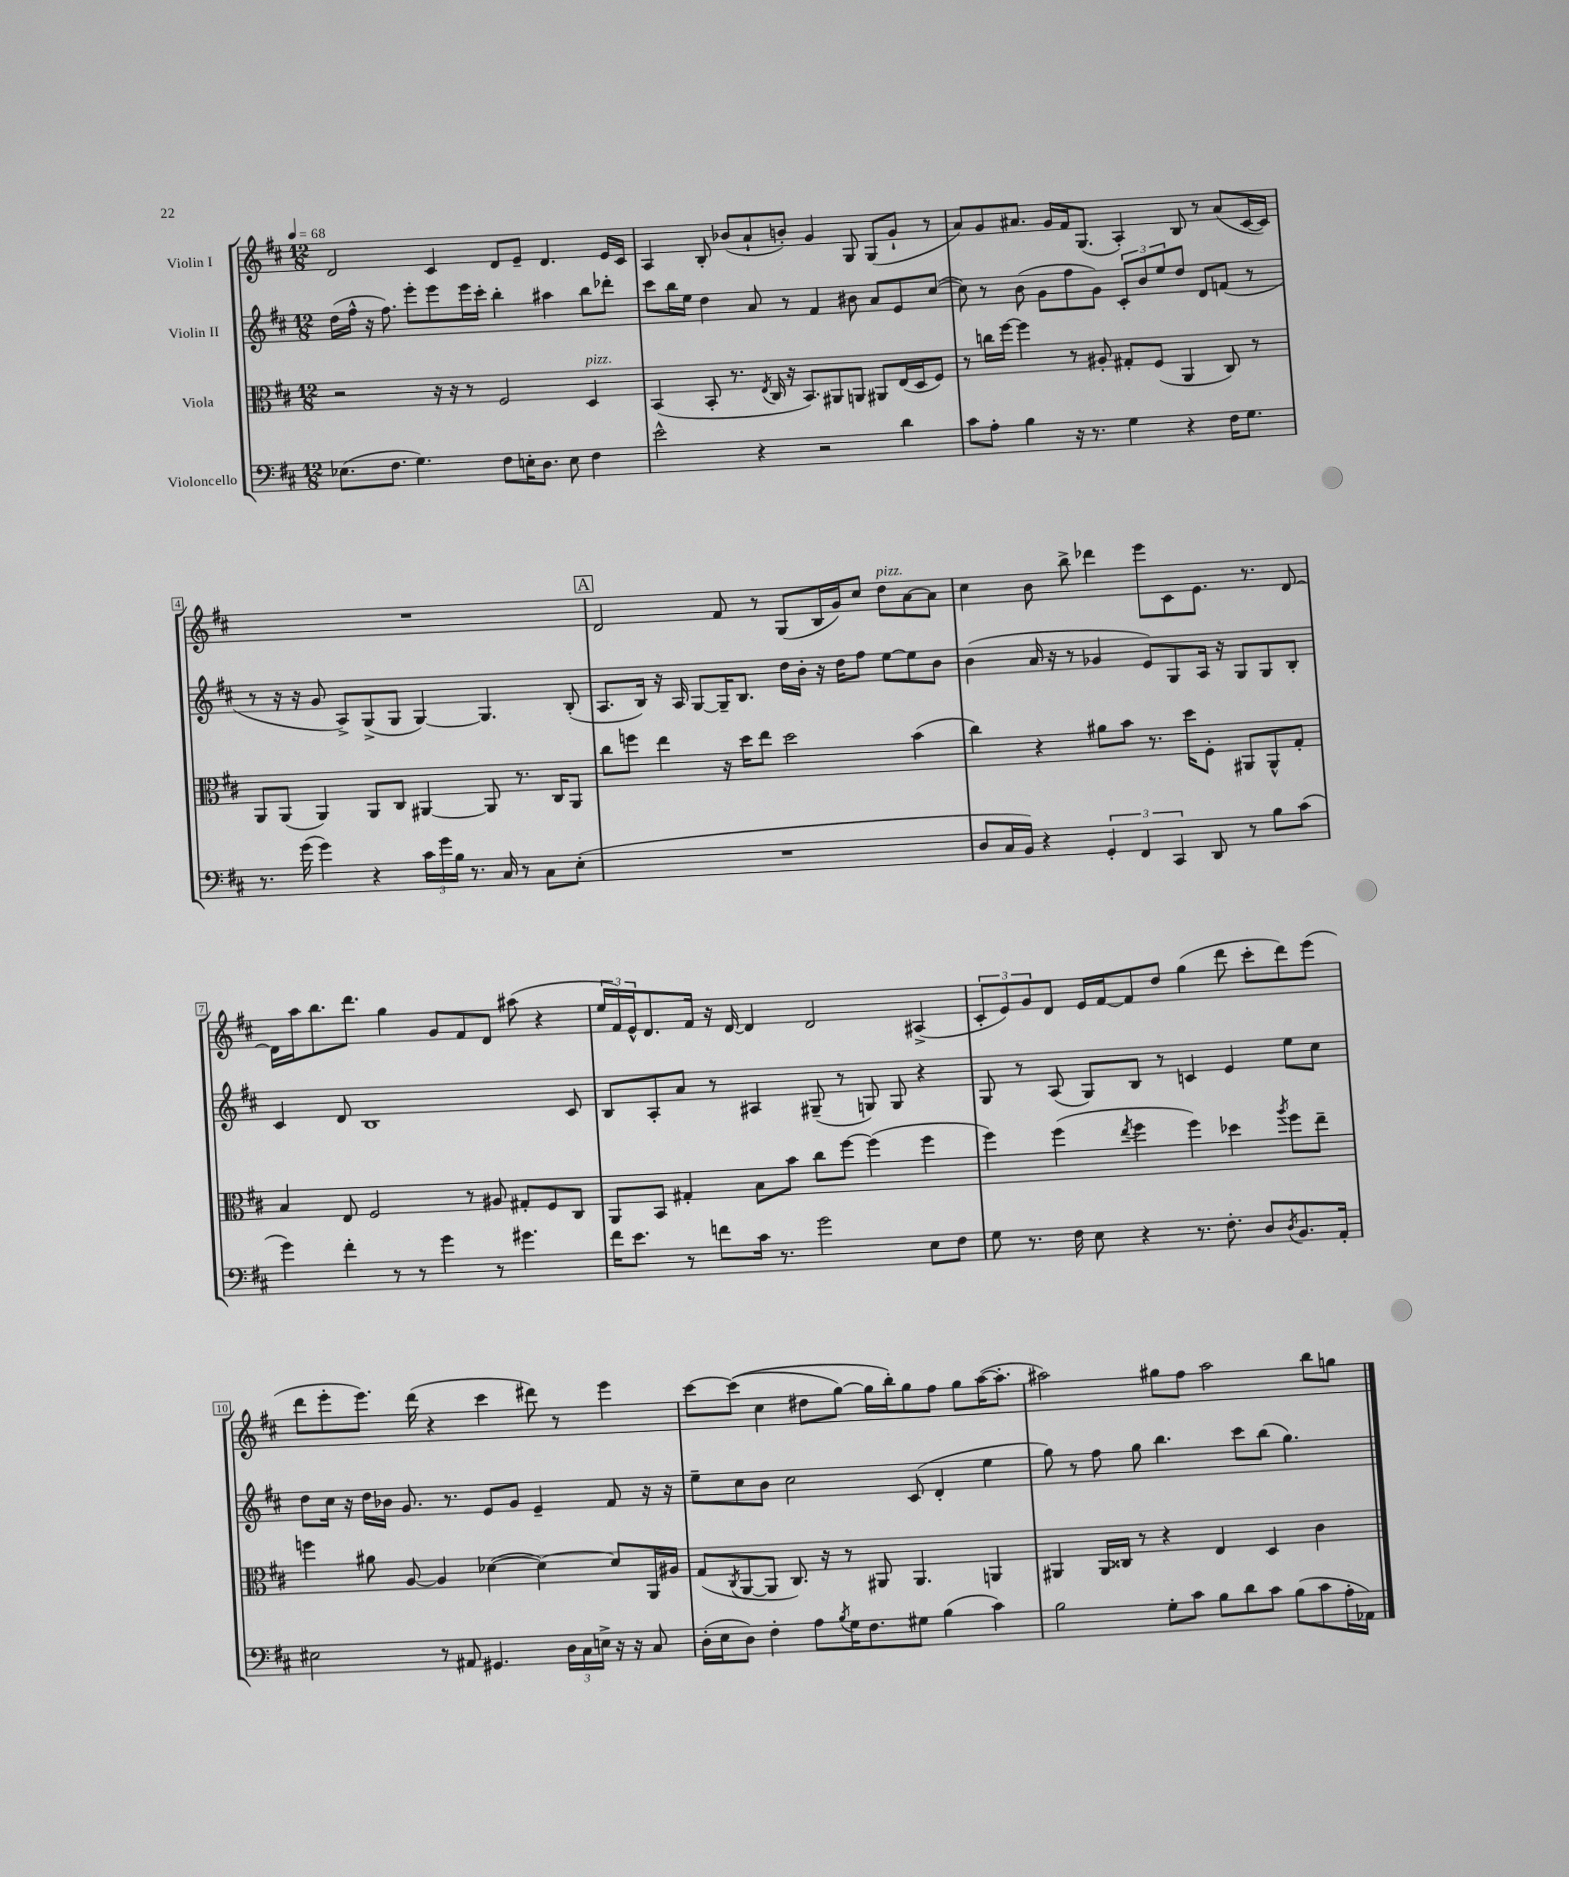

**kern	**kern	**kern	**kern
*part4	*part3	*part2	*part1
*staff4	*staff3	*staff2	*staff1
*I"Violoncello	*I"Viola	*I"Violin II	*I"Violin I
*clefF4	*clefC3	*clefG2	*clefG2
*k[f#c#]	*k[f#c#]	*k[f#c#]	*k[f#c#]
*M12/8	*M12/8	*M12/8	*M12/8
*MM68	*MM68	*MM68	*MM68
=1	=1	=1	=1
(8.E-X\L	2r	(16dd\LL	2d/
.	.	16ff#^^\JJ	.
.	.	16r	.
8.F#\J	.	8.ff#\)	.
4.G\)	.	8eee'\L	.
.	16r	8eee\	4c#/
.	16r	.	.
.	8r	16eee\L	.
.	.	16ccc#'\JJ	.
8F#\L	2F#/	4bb'\	8d/L
16En'\K	.	.	8e~/J
8.D\J	.	.	.
.	.	4aa#X\	4.d/
8E\	.	.	.
!	!LO:TX:a:i:t=pizz.	!	!
4F#\	4D/	8bb\L	.
.	.	8ddd-X'\J	16e/LL
.	.	.	16c#/JJ
=2	=2	=2	=2
2e^^\	(4BB/	8ccc#\L	4A/
.	.	16bb\L	.
.	.	16ee\JJ	.
.	8BB'/	4dd\	8B'/
.	8.r	.	(8b-X/L
4r	.	8a/	8a`/
.	8qE/	.	.
.	16C#/	.	.
.	16r	8r	8bn'/J)
.	8.BB/L)	.	.
2r	.	4f#/	4g/
.	8AA#X/	.	.
.	8AAn/J	8b#X\	8G/
.	8AA#X/L	8a/L	(8G/L
4d\	(16E/L	8e/	8g`/J
.	16D/J	.	.
.	8F#/J)	([8cc#/J	8r
=3	=3	=3	=3
8c#\L	8r	8cc#\])	8a/L)
8A'\J	16ccn\LL	8r	8g/
.	[16ff#\JJ	.	.
4B\	4ff#\]	(8b\	8.a#X/J
.	.	8g\L	.
.	.	.	16g/LL
16r	8r	8ff#\	16f#/J
8.r	.	.	(8.G/J
.	8A#X'/	8g\J)	.
4G\	8G#X'/L	12c#'/L	4A'/)
.	.	12b/	.
.	(8F#/J	.	.
.	.	12ee/	.
4r	4AA/	8dd/J	8B/
.	.	8d/L	8r
16F#\KL	8C#/)	(8fn/J	(8a#/L
8.G\J	.	.	.
.	8r	8r	[16c#/L
.	.	.	16c#/JJ])
!!LO:LB:g=z
=4	=4	=4	=4
8.r	8AA/L	8r	1.r
.	(8AA/J	16r	.
(16g\	.	16r	.
4g\)	4AA/)	8g/	.
.	.	8A^/L)	.
4r	8AA/L	(8G^/	.
.	8C#/J	8G/J	.
24c#\LL	[4AA#X/	[4G/)	.
24g\	.	.	.
24B\JJ	.	.	.
8.r	.	.	.
.	8AA#/]	4.G/]	.
16C#/	.	.	.
8r	8.r	.	.
8C#\L	.	.	.
.	16C#/KL	.	.
(8E'\J	8AA#/J	(8B'/	.
!!LO:REH:place=s1:t=A
=5	=5	=5	=5
1.r	8cc#\L	8.A/L	2d/
.	8ffn\J	.	.
.	.	16B/Jk)	.
.	4ee\	16r	.
.	.	16A/	.
.	.	[8G/L	.
.	16r	16G~/K]	8f#/
.	16dd\KL	8.B/J	.
.	8ee\J	.	8r
.	2dd\	16dd\LL	(8G/L
.	.	16b'\JJ	.
.	.	16r	16B/L
.	.	16dd\KL	16g/J)
.	.	8ff#\J	8cc#/J
!	!	!	!LO:TX:a:i:t=pizz.
.	.	[8ee\L	8dd\L
.	(4b\	8ee\]	[8a\
.	.	8b\J	8a\J]
=6	=6	=6	=6
8D/L	4cc#\)	(4b\	4cc#\
16C#/L	.	.	.
16BB/JJ)	.	.	.
4r	4r	16a/	8b\
.	.	16r	.
.	.	8r	8bb^\
6GG'/	8a#X\L	4g-X/	4ddd-X\
.	8b\J	.	.
6FF#/	.	.	.
.	8.r	8e/L)	8eee\L
6CC#/	.	.	.
.	.	8G/	8c#\
.	16dd\KL	.	.
8DD/	8F#'\J	16A/Jk	8.e\J
.	.	16r	.
8r	8AA#X/L	8G/L	.
.	.	.	8.r
8B\L	8AA#^^/	8G/	.
(8c#\J	8G'/J	8B'/J	[8d/
!!LO:LB:g=z
=7	=7	=7	=7
4g\)	4B/	4c#/	16d\LL]
.	.	.	16aa\J
.	.	.	8.bb\
4f#'\	8E/	8d/	.
.	.	.	8.ddd\J
.	2F#/	1B	.
8r	.	.	4gg\
8r	.	.	.
4g\	.	.	8g/L
.	8r	.	8f#/
8r	8A#X/	.	8d/J
4.g#X\	8G#X'/L	.	(8aa#X\
.	8F#/	.	4r
.	8C#/J	8c#/	.
=8	=8	=8	=8
16f#\KL	8AA/L	8B/L	24ee/LL
.	.	.	24f#/)
8.e\J	.	.	.
.	.	.	24e^^/J
.	8BB/J	8A'/	8.d/
8r	4G#X'/	8a/J	.
.	.	.	16f#/Jk
8fn\L	.	8r	16r
.	.	.	[16d/
16c#\Jk	8B\L	4A#X/	4d/]
8.r	.	.	.
.	8b\J	.	.
2g\	8cc#\L	(8G#X~/	2d/
.	[8ff#\J	8r	.
.	(4ff#\]	8Gn/)	.
.	.	8G/	.
8E\L	4ff#\	4r	(4A#X^/
8F#\J	.	.	.
=9	=9	=9	=9
8G\	4ff#\)	8G/	12c#'/L
.	.	.	12e/)
8.r	.	8r	.
.	.	.	12g/
.	(4ff#\	(8A/	8d/J
16F#\	.	.	.
8E\	.	8G/L)	16e/LL
.	.	.	[16f#/J
.	8qee/	.	.
4r	4ff#\	8B/J	8f#/]
.	.	8r	8dd/J
8.r	4ff#\)	4cn/	(4gg\
8.F#'\	.	.	.
.	4dd-X\	4e/	8ddd\
8D/L	.	.	8ccc#'\L
8qD/	8qaa/	.	.
8.BB/	8ff#\L	8ee\L	8ddd\)
.	8ee~\J	8cc#\J	(8eee\J
16AA'/Jk	.	.	.
!!LO:LB:g=z
=10	=10	=10	=10
2E#X\	4ffn\	8dd\L	8ddd\L
.	.	16cc#\Jk	8eee'\
.	.	16r	.
.	8a#X\	16dd\LL	8.eee\J)
.	.	16b-X\JJ	.
.	[8A/	8.g/	.
.	.	.	(16ddd\
8r	4A/]	.	4r
.	.	8.r	.
8AA#X/	.	.	.
4.GG#X/	([4d-X\	8e/L	4ccc#\
.	.	8g/J	.
.	4d-\_)	4e~/	8ddd#X\)
24D\LL	.	.	8r
24C#\	.	.	.
24En^\JJ	.	.	.
16r	8d-/L]	8f#/	4eee\
16r	.	.	.
8C#/	16AA/L	16r	.
.	16A#X/JJ	16r	.
=11	=11	=11	=11
(16D'\LL	(8G/L	8ee~\L	[8ccc#\L
16E\J	.	.	.
.	8qC#/	.	.
8D\J)	[8AA/	8cc#\	((8ccc#\J]
4F#'\	8AA/J]	8b\J	4cc#\
.	8.C#/)	2cc#\	.
8A\L	.	.	8dd#X\L
.	16r	.	.
8qB/	.	.	.
16G\K	8r	.	[8gg\J)
8.F#\	.	.	.
.	8AA#X/	.	16gg\LL]
.	.	.	16bb'\J)
8G#X\J	4.AA#/	(8c#/	8gg\
(4B\	.	4d'/	8ff#\J
.	.	.	8gg\L
4c#\)	4AAn/	4ee\	([16aa\K
.	.	.	8.aa'\J]
=12	=12	=12	=12
2B\	4AA#X/	8gg\)	2aa#X\)
.	.	8r	.
.	16AA#/LL	8ff#\	.
.	16C##X/JJ	.	.
.	8r	8gg\	.
8G'\L	4r	4.bb\	8gg#X\L
8c#\J	.	.	8ff#\J
8B\L	4E/	.	2aa#\
8d\	.	8ccc#\L	.
8c#\J	4D/	(8bb\J	.
(8B\L	.	4.gg\)	.
8c#\	4c#\	.	8bb\L
16A'\L	.	.	8ggn\J
16AA-X\JJ)	.	.	.
==	==	==	==
*-	*-	*-	*-
